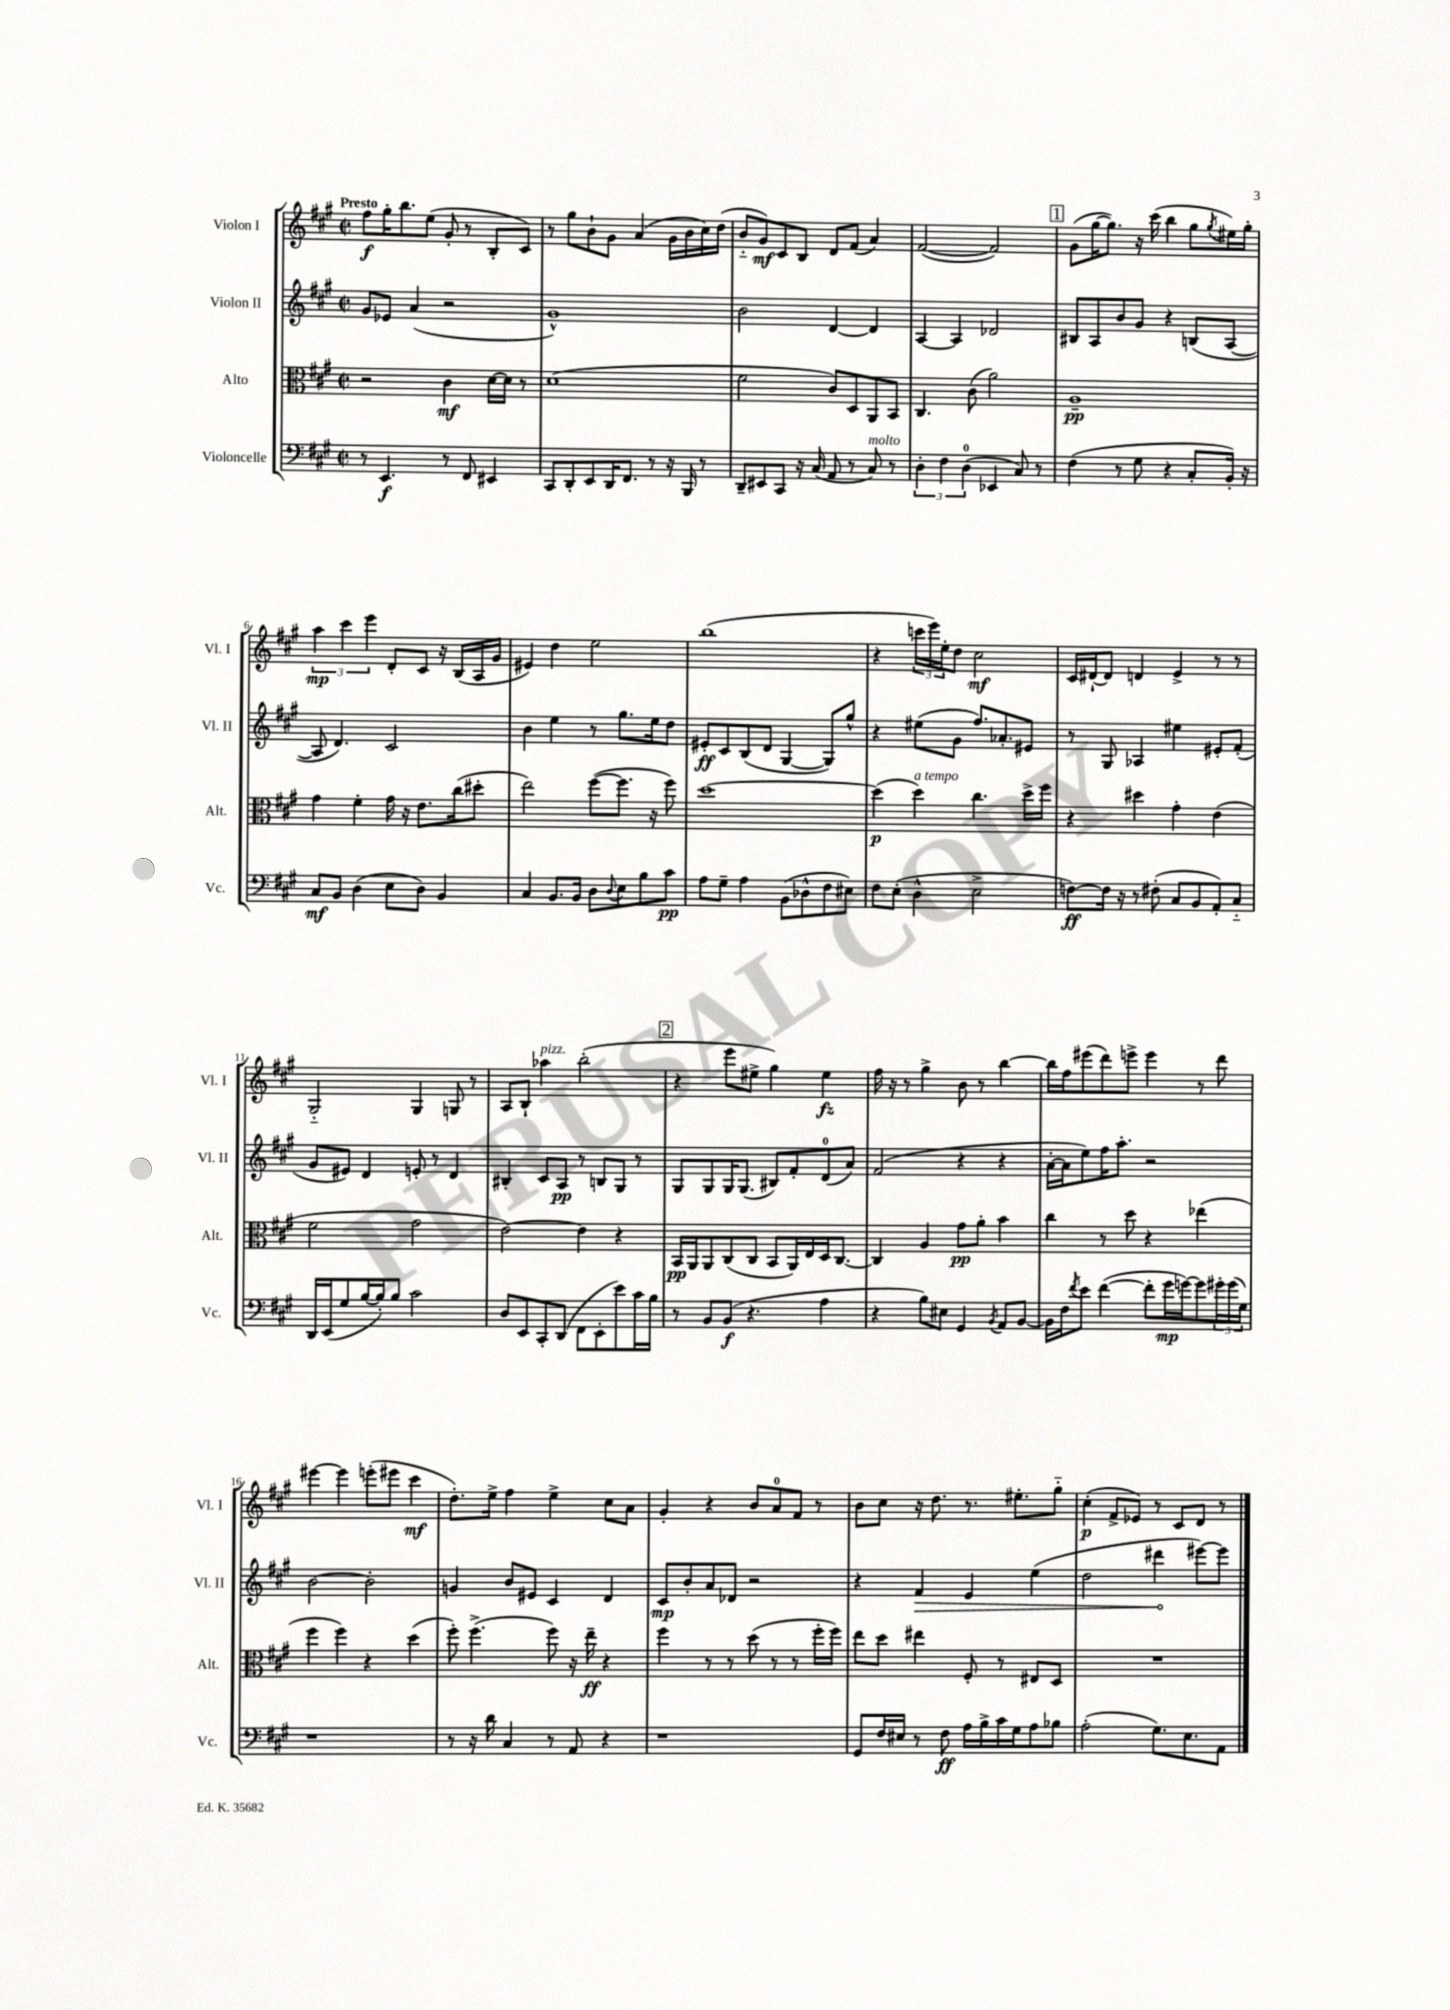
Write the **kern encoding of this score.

**kern	**kern	**kern	**kern
*staff4	*staff3	*staff2	*staff1
*clefF4	*clefC3	*clefG2	*clefG2
*k[f#c#g#]	*k[f#c#g#]	*k[f#c#g#]	*k[f#c#g#]
*M2/2	*M2/2	*M2/2	*M2/2
*met(c|)	*met(c|)	*met(c|)	*met(c|)
8r	2r	8g#/L	8ff#\L
4.EE/	.	8e-/J	16gg#'\K
.	.	.	8.bb\
.	.	(4a/	.
.	.	.	(8ee\J
8r	4c#\	2r	8g#'/
8FF#/	.	.	8r
4EE#/	[16d\LL	.	8B'/L
.	16d\]JJ	.	.
.	8r	.	8c#/J)
=	=	=	=
8CC#/L	(1d	1g#^^)	8r
8DD'/	.	.	8gg#\L
8EE/	.	.	8b`\
16DD/K	.	.	8g#\J
8.FF#/J	.	.	.
.	.	.	(4a/
8r	.	.	.
16r	.	.	16g#\LL
16BBB/	.	.	16b\
8r	.	.	16cc#\)
.	.	.	(16dd\JJ
=	=	=	=
8DD~/L	2f#\	2b\	8b'~/L
8EE#/	.	.	8g#/)
8CC#/J	.	.	8c#/
16r	.	.	8B/J
(16C#/	.	.	.
8AA/	8c#/L)	[4d/	8d/L
8r	8D/	.	(8f#/J
8C#/)	8AA/	4d/]	4a/)
8r	8BB/J	.	.
=	=	=	=
6D'\	4.C#/	[4A/	([2f#/
6F#\	.	.	.
.	.	4A/]	.
(6D\	.	.	.
.	(8c#\	.	.
4EE-/	2a\)	2d-/	2f#/])
8C#/)	.	.	.
8r	.	.	.
=	=	=	=
(4F#\	1A~	8B#/L	(8g#\L
.	.	8A/	[16gg#\K
.	.	.	8.gg#\]J)
8r	.	8b/	.
8G#\	.	8g#/J	16r
.	.	.	(16ccc#\
4r	.	4r	4bb\
8C#'/L	.	(8B/L	8gg#\L
.	.	.	8qgg#/
16BB'/Jk)	.	[8A/J	16ee#\L)
16r	.	.	16gg#'\JJ
=	=	=	=
8C#/L	4g#\	8A/]	6aa\
8BB/J	.	4.d/)	.
.	.	.	6ccc#\
(4D\	4f#'\	.	.
.	.	.	6eee\
8E\L	16g#\	2c#/	8d'/L
.	16r	.	.
8D\J)	8.e\L	.	8c#/J
4BB/	.	.	16r
.	(16cc#\k	.	(16B/LL
.	8dd#'\J	.	16A/
.	.	.	16g#/JJ
=	=	=	=
4C#/	2ee\)	4b\	4e#/)
8.BB/L	.	4ee\	4dd\
16BB/Jk	.	.	.
8D\L	([8ff#\L	8r	2ee\
8qqD/	.	.	.
8E\	8.ff#\]J	8.gg#\L	.
8B\	.	.	.
.	16r	16ee\k	.
8c#\J	8ff#\)	8dd\J	.
=	=	=	=
8A\L	[1dd	8e#'/L	(1bb
8G#~\J	.	8c#/	.
4A\	.	(8B/	.
.	.	8d/J	.
(8BB\L	.	[4G#/	.
8D-^^\	.	.	.
8F#\	.	8G#/]L)	.
8E#\J)	.	8gg#^^/J	.
=	=	=	=
8F#\L	(4dd\]	4r	4r
(8E'\J	.	.	.
4D^^\	4dd\)	(8ee#\L	24ccc\LL
.	.	.	24eee\)
.	.	.	24ee'\J
.	.	8g#\J	8dd\J
2E^\	4.cc#\	8.ff#/L)	2cc#\
.	.	8.a-'/	.
.	16dd^\LL	8e#/J	.
.	16ff#\JJ	.	.
=	=	=	=
[8F\L)	4r	8r	16c#/LL
.	.	.	[16d#`/J
16F\]Jk	.	8G#/	8d#/]J
16r	.	.	.
8r	4dd#\	4A-/	4d/
(8F#'\	.	.	.
8C#/L	4g#'\	4ee#\	4e^/
8BB/	.	.	.
8AA'/)	(4e\	8e#'/L	8r
8C#'~/J	.	(8f#'/J	8r
=	=	=	=
16DD/LL	2f#\	8g#/L	2G#'~/
(16EE/J	.	.	.
8G#/	.	8e#/J)	.
[16B/L	.	4d/	.
16B'/]J)	.	.	.
8B/J	.	.	.
2c#\	2g#\	8e'/	4G#/
.	.	8r	.
.	.	4d/	8G/
.	.	.	8r
=	=	=	=
8D/L	[2e\)	4B#'/	8A/L
8EE/	.	.	8B`/J
8CC#'/	.	8c#/L	4aa-\
(8DD/J	.	8A/J	.
8FF#\L	4e\]	8r	(2bb'\
8EE'\	.	8B/L	.
8e\)	4r	8G#/J	.
16c#\L	.	8r	.
16B\JJ	.	.	.
=	=	=	=
8r	16BB/LL	8G#/L	4r
.	16AA/J	.	.
8BB/L	8AA/	8G#/	.
(8BB/J	(8C#/	16G#/K	8eee\L
.	.	(8.G#/J	.
4.r	8C#/J	.	8ee#^\J
.	8BB/L	8B#/L)	4gg#\)
.	16AA/L)	8f#'/	.
.	16E/	.	.
4A\	16D/J	(8d/	4ee#\
.	[8.C#/J	.	.
.	.	8a/J)	.
=	=	=	=
4r	4C#/]	(2f#/	16ff#\
.	.	.	16r
.	.	.	8r
8B\L)	4A/	.	4gg#^\
8E#\J	.	.	.
4GG#/	8g#\L	4r	8b\
.	8a'\J	.	8r
8qBB/	.	.	.
8AA/L	4b\	4r	[4bb\
[8BB/J	.	.	.
=	=	=	=
16BB\]LL	4cc#\	[16a'\LL	16bb\]LL
16F#\J	.	16a\]J	16ff#\J
8qf#/	.	.	.
8e\J	.	8ee\)	(8eee#\
([4f#\	8r	16ff#\K	8ddd\)
.	.	8.aa'\J	.
.	8dd\	.	8eee^\J
8f#'\]L	4r	2r	4eee\
16g#\L	.	.	.
[16g\J)	.	.	.
8g\]	(4ee-\	.	8r
24g#'\L	.	.	8ddd\
(24g#\	.	.	.
24G#\JJ)	.	.	.
=	=	=	=
1r	4ff#\	[2b\	[4eee#\
.	4ff#\)	.	4eee#\]
.	4r	2b'\]	(8eee'\L
.	.	.	8eee#\J
.	(4dd\	.	4ccc#\
=	=	=	=
8r	8ff#'\)	4g/	8.dd'\L)
16r	(4.ff#^\	.	.
16d\	.	.	16ee^\Jk
4C#/	.	8b/L	4ff#\
.	.	8e#/J	.
8r	8ff#\)	4c#/	4ee^\
8AA/	16r	.	.
.	16ee~\	.	.
4r	4r	4d/	8cc#\L
.	.	.	8a\J
=	=	=	=
1r	4ff#\	8c#/L	4g#'/
.	.	8b'/	.
.	8r	8a/	4r
.	8r	8d-/J	.
.	(8dd\	2r	8b/L
.	8r	.	8a/
.	8r	.	8f#/J
.	16ff#'\LL	.	8r
.	16ff#\JJ)	.	.
=	=	=	=
8GG#/L	8ee\L	4r	8b\L
16F#/L	8dd\J	.	8cc#\J
16E#/JJ	.	.	.
8r	4ee#\	4f#/	16r
.	.	.	8.dd\
8F#\	.	.	.
16A\LL	8F#'/	4e/	8.r
16B^\	.	.	.
16c#\	8r	.	.
16G#\J	.	.	8.ee#'\L
8A\	8E#/L	(4ee\	.
8B-\J	8D/J	.	8gg#'~\J
=	=	=	=
(2A'\	1r	2dd\	(4cc#'\
.	.	.	8f#^/L
.	.	.	8e-/J)
8.G#\L)	.	4ddd#\	8r
.	.	.	8c#/L
8.E\	.	.	.
.	.	[8eee#\L)	8d/J
8AA\J	.	8eee#\]J	8r
==	==	==	==
*-	*-	*-	*-
